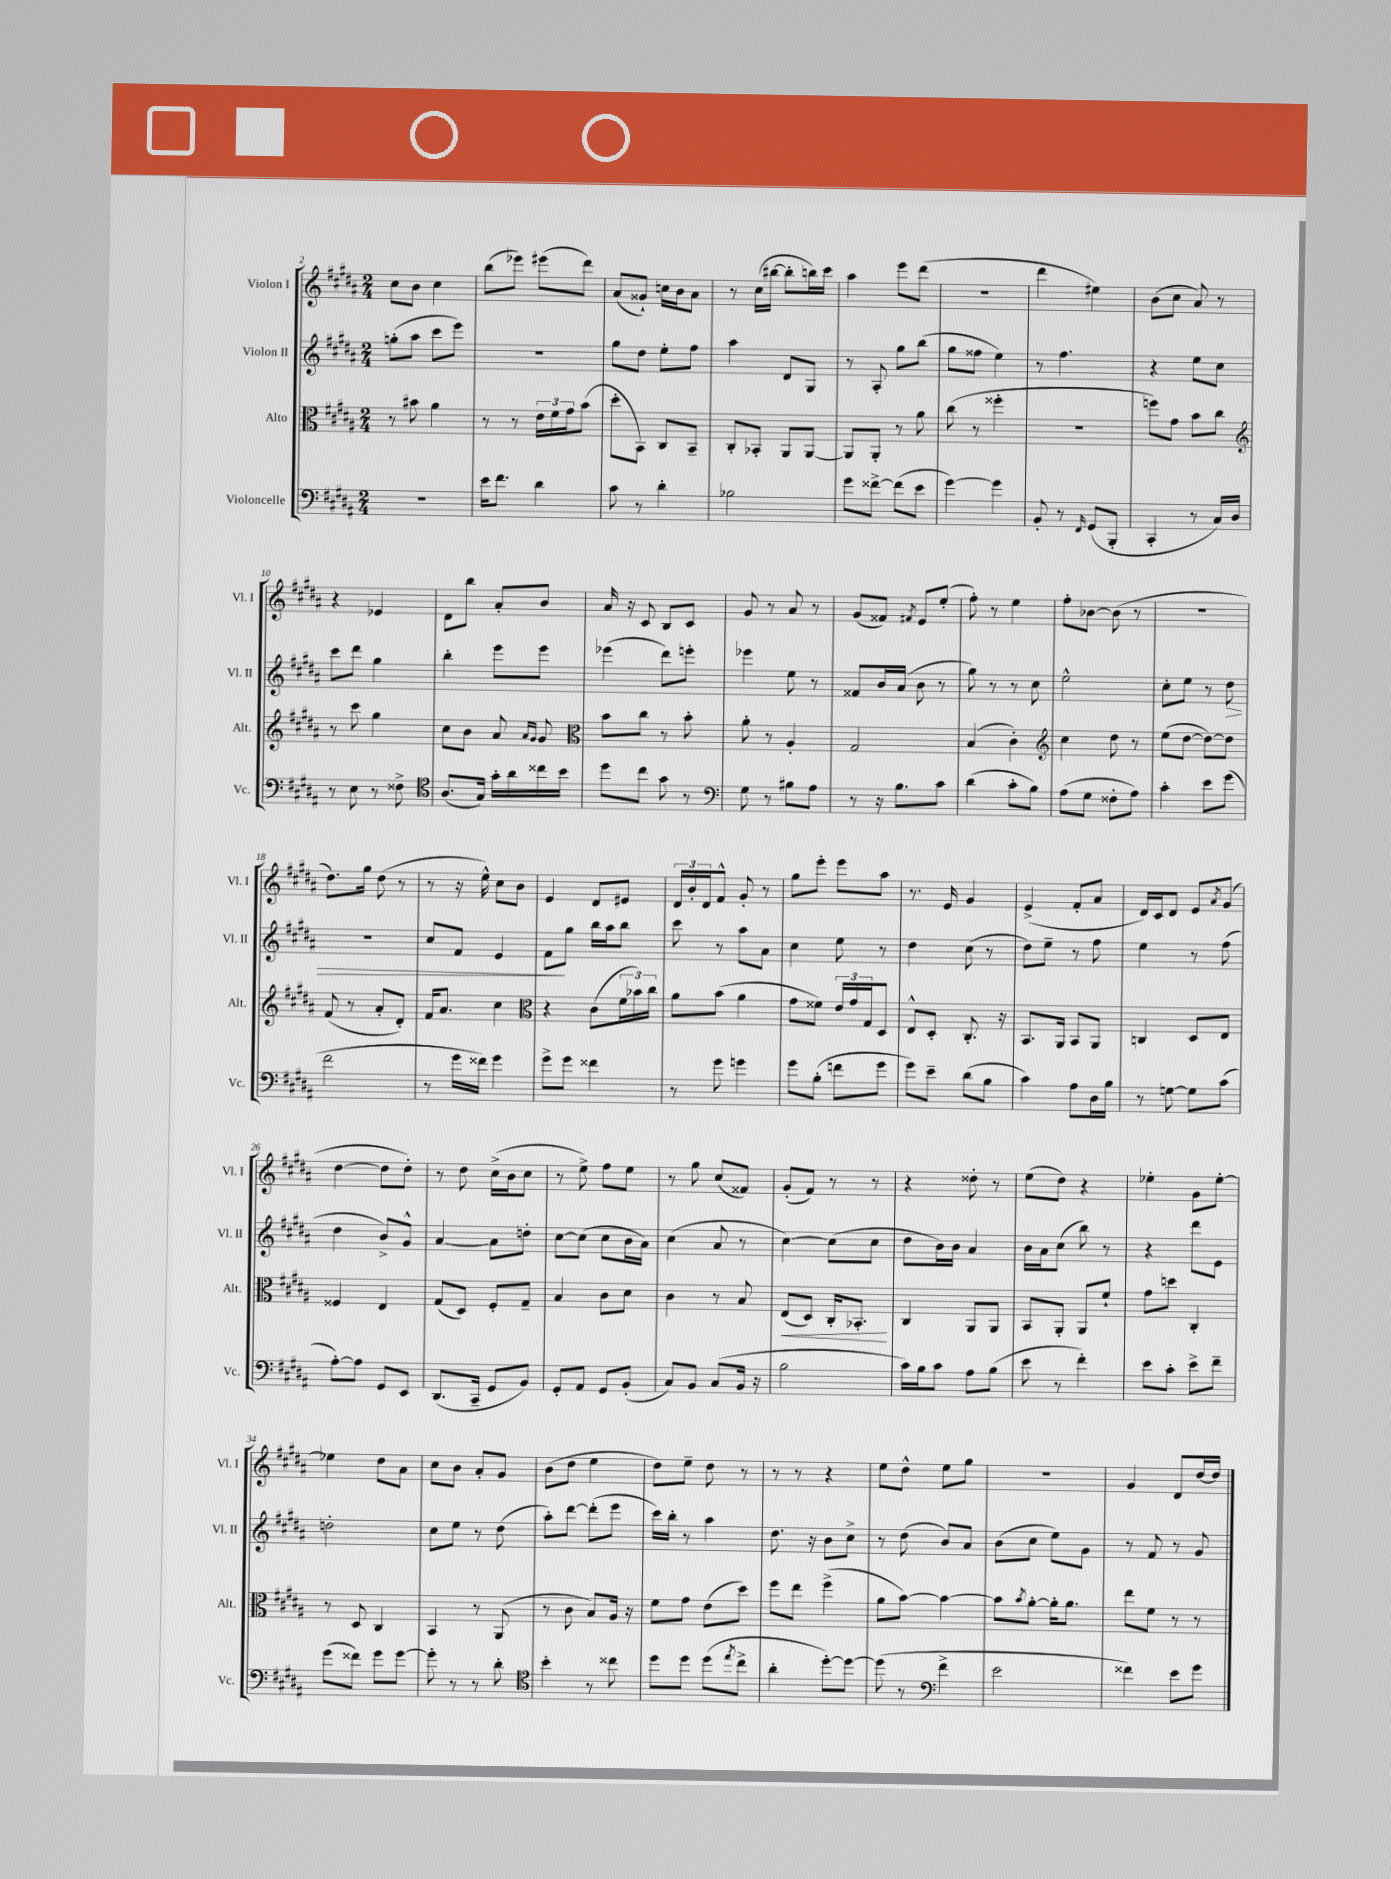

**kern	**kern	**dynam	**kern	**dynam	**kern
*part4	*part3	*part3	*part2	*part2	*part1
*staff4	*staff3	*staff3	*staff2	*staff2	*staff1
*I"Violoncelle	*I"Alto	*	*I"Violon II	*	*I"Violon I
*I'Vc.	*I'Alt.	*	*I'Vl. II	*	*I'Vl. I
*clefF4	*clefC3	*	*clefG2	*	*clefG2
*k[f#c#g#d#a#]	*k[f#c#g#d#a#]	*	*k[f#c#g#d#a#]	*	*k[f#c#g#d#a#]
*M2/4	*M2/4	*	*M2/4	*	*M2/4
=2	=2	=2	=2	=2	=2
2r	8r	.	(8ggn'\L	.	8cc#\L
.	8b#X\	.	8aa#\J	.	8b\J
.	4a#\	.	8ccc#\L	.	4cc#\
.	.	.	8eee\J)	.	.
=3	=3	=3	=3	=3	=3
16e\KL	8r	.	2r	.	(8bb\L
8.f#\J	.	.	.	.	.
.	8r	.	.	.	8eee-X\J)
4d#\	24e\LL	.	.	.	(8eee#X\L
.	24f#\	.	.	.	.
.	24g#\J	.	.	.	.
.	(8b\J	.	.	.	8ddd#\J)
=4	=4	=4	=4	=4	=4
8c#\	8dd#'\L	.	8gg#\L	.	(8a#/L
8r	8BB\J)	.	8dd#\J	.	8g##X`/J)
4d#'\	8C#/L	.	8ee'\L	.	16ccn\LL
.	.	.	.	.	16b\J
.	8BB~/J	.	8ff#\J	.	8a#\J
=5	=5	=5	=5	=5	=5
2B-X\	8C#'/L	.	4aa#\	.	8r
.	8BB-X'/J	.	.	.	(16cc#\LL
.	.	.	.	.	[16bb#X\JJ
.	8AA#/L	.	8d#/L	.	8bb#'\L]
.	[8AA#/J	.	8G#/J	.	16bbn\L)
.	.	.	.	.	16ccc#\JJ
=6	=6	=6	=6	=6	=6
8g#\L	8AA#/L]	.	8r	.	4aa#\
[8f##X^\J	8AA#'/J	.	8A#'/	.	.
(8f##\L]	8r	.	8gg#\L	.	8eee\L
8e\J	8a#\	.	(8bb\J	.	(8ddd#\J
=7	=7	=7	=7	=7	=7
[4g#\)	(8cc#\	.	8gg#\L	.	2r
.	8r	.	8ff##X\J	.	.
4g#\]	4ff##X'\	.	4ee\)	.	.
=8	=8	=8	=8	=8	=8
8BB'/	2r	.	8r	.	4ddd#\
8r	.	.	4.ff#\	.	.
16qqFF#/	.	.	.	.	.
(8GG#/L	.	.	.	.	4ee#X\)
8BBB'/J	.	.	.	.	.
=9	=9	=9	=9	=9	=9
4CC#'/	8ffn\L)	.	4r	.	(8b\L
.	8g#\J	.	.	.	8cc#\J
8r	8b\L	.	8ee\L	.	8a#/)
16C#/LL)	8cc#\J	.	8cc#\J	.	8r
16D#/JJ	.	.	.	.	.
!!LO:LB:g=z
=10	=10	=10	=10	=10	=10
*	*clefG2	*	*	*	*
8r	8r	.	8ccc#\L	.	4r
8E\	8ccc#\	.	8ddd#\J	.	.
8r	4gg#\	.	4gg#\	.	4e-X/
8F##X^\	.	.	.	.	.
=11	=11	=11	=11	=11	=11
*clefC4	*	*	*	*	*
(8.A#/L	8cc#\L	.	4bb'\	.	8d#\L
.	8b\J	.	.	.	8bb\J
16G#/Jk)	.	.	.	.	.
16g#'\LL	8a#/	.	8eee\L	.	8a#'/L
16a#\	.	.	.	.	.
.	16qqa#/LL	.	.	.	.
.	16qqg#/JJ	.	.	.	.
16cc##X\	8g#/	.	8eee\J	.	8b/J
16b\JJ	.	.	.	.	.
=12	=12	=12	=12	=12	=12
*	*clefC3	*	*	*	*
8dd#\L	8b\L	.	(4eee-X\	.	16a#/
.	.	.	.	.	16r
8cc#\J	8cc#\J	.	.	.	8c#/
8g#\	8r	.	8ddd#\L)	.	8B/L
8r	8b'\	.	8eeen'\J	.	8c#/J
=13	=13	=13	=13	=13	=13
*clefF4	*	*	*	*	*
8G#\	8a#'\	.	4eee-X\	.	8g#/
8r	8r	.	.	.	8r
8B#X\L	4A#'/	.	8ee\	.	8a#/
8A#\J	.	.	8r	.	8r
=14	=14	=14	=14	=14	=14
8r	2G#/	.	8f##X/L	.	(8g#/L
16r	.	.	16b/L	.	8f##X/J)
8.B\L	.	.	(16a#/JJ	.	.
.	.	.	.	.	8qf#X/
.	.	.	8b\	.	8e/L
8c#\J	.	.	8r	.	(8ee'/J
=15	=15	=15	=15	=15	=15
(4d#\	(4B/	.	8gg#\)	.	8ff#'\)
.	.	.	8r	.	8r
8c#'\L	4c#'\)	.	8r	.	4ee\
8B\J)	.	.	8cc#\	.	.
=16	=16	=16	=16	=16	=16
*	*clefG2	*	*	*	*
(8A#\L	4cc#\	.	2ee^^\	.	8ff#'\L
8G#\J	.	.	.	.	[8b-X\J
8F##X'\L	8dd#\	.	.	.	(8b-\]
8A#\J)	8r	.	.	.	8r
=17	=17	=17	=17	=17	=17
4c#'\	(8ee\L	.	8cc#'\L	.	2r
.	[8dd#\J	.	8ee\J	.	.
8e\L	8dd#\L_)	.	8r	.	.
!	!	!	!	!LO:HP:b	!
(8g#\J	8dd#\J]	.	8dd#\	>	.
!!LO:LB:g=z
=18	=18	=18	=18	=18	=18
2f#\	(8f#/	.	2r	.	8.dd#\L)
.	8r	.	.	.	.
.	.	.	.	.	16gg#\Jk
.	8a#'/L	.	.	.	(8dd#\
.	8d#'/J)	.	.	.	8r
=19	=19	=19	=19	=19	=19
8r	16f#/KL	.	8cc#/L	.	8r
.	8.a#/J	.	.	.	.
16g#\LL	.	.	8f#/J	.	16r
16f##X\JJ)	.	.	.	.	16ee^^\)
4g#\	4cc#\	.	4e/	.	8cc#\L
.	.	.	.	.	8b\J
=20	=20	=20	=20	=20	=20
*	*clefC3	*	*	*	*
8g#^\L	4r	.	8f#\L	.	4e/
8g#\J	.	.	8gg#\J	]	.
4f##X\	(8c#\L	.	16bb\LL	.	8d#/L
.	.	.	16aa#\J	.	.
.	24f#\L	.	8bb\J	.	8e#X/J
.	24b-X\)	.	.	.	.
.	24cc#\JJ	.	.	.	.
=21	=21	=21	=21	=21	=21
8r	8a#\L	.	8ccc#\	.	24d#/LL
.	.	.	.	.	24b'/
.	.	.	.	.	24d#/J
8g#\	(8b\J	.	8r	.	8f#^^/J
4gn\	4a#\	.	8aa#\L	.	8g#'/
.	.	.	8a#\J	.	8r
=22	=22	=22	=22	=22	=22
8g#\L	8g#\L	.	4cc#\	.	8gg#\L
(8B'\J	8f##X\J)	.	.	.	8eee'\J
8fn\L	24e/LL	.	8ee\	.	8eee\L
.	24g#/	.	.	.	.
.	24G#/J	.	.	.	.
8g#\J	8D#/J	.	8r	.	8aa#\J
=23	=23	=23	=23	=23	=23
8g#\L)	8E^^/L	.	4dd#\	.	8.r
8e~\J	8D#'/J	.	.	.	.
.	.	.	.	.	16e/
(8d#\L	8.C#'/	.	(8cc#\	.	4g#/
8B\J	.	.	8r	.	.
.	16r	.	.	.	.
=24	=24	=24	=24	=24	=24
4c#\)	8.BB/L	.	8dd#\L)	.	(4e^/
.	.	.	8ee~\J	.	.
.	16AA#/Jk	.	.	.	.
8A#\L	8BB/L	.	8r	.	8f#'/L
16D#\L	8AA#/J	.	8ff#\	.	8a#/J
16B\JJ	.	.	.	.	.
=25	=25	=25	=25	=25	=25
8r	4Cn/	.	4ee\	.	16d#/LL)
.	.	.	.	.	16c#/J
[8Gn\	.	.	.	.	8d#/J
8G\L]	8D#/L	.	8r	.	8e/L
.	.	.	.	.	8qa#/
(8c#\J	8E/J	.	(8ff#\	.	(8g#/J
!!LO:LB:g=z
=26	=26	=26	=26	=26	=26
[8A#'\L)	4F##X/	.	4dd#\	.	[4dd#\
8A#\J]	.	.	.	.	.
8GG#/L	4E/	.	8b^/L)	.	8dd#\L]
8EE/J	.	.	8g#^^/J	.	8dd#'\J)
=27	=27	=27	=27	=27	=27
(8.DD#/L	(8G#/L	.	[4a#/	.	8r
.	8D#/J)	.	.	.	8dd#\
16CC#~/Jk	.	.	.	.	.
8GG#/L	8F#'/L	.	8a#\L]	.	(16cc#^\LL
.	.	.	.	.	16b\J
8BB/J)	8G#~/J	.	8ddn'\J	.	8cc#\J
=28	=28	=28	=28	=28	=28
8GG#'/L	4B/	.	[8cc#\L	.	8r
8AA#/J	.	.	(8cc#\J]	.	8ee^\)
8GG#/L	8c#\L	.	8cc#\L	.	8ff#\L
(8BB'/J	8d#\J	.	16b\L	.	8ee\J
.	.	.	16a#\JJ)	.	.
=29	=29	=29	=29	=29	=29
8C#/L)	4c#\	.	(4cc#\	.	8r
8BB/J	.	.	.	.	8gg#\
(8C#/L	8r	.	8a#/	.	(8cc#/L
16BB/Jk	8B/	.	8r	.	8f##X/J)
16r	.	.	.	.	.
=30	=30	=30	=30	=30	=30
!	!	!LO:HP:b	!	!	!
2B\	(8E/L	<	[4cc#\)	.	(8g#'/L
.	8D#/J)	.	.	.	8f#/J)
.	16C#'/KL	.	(8cc#\L]	.	8r
.	8.BB-X'/J	.	.	.	.
.	.	.	8cc#\J	.	8r
.	.	[	.	.	.
=31	=31	=31	=31	=31	=31
16c#\LL)	4C#/	.	8dd#\L	.	4r
16B\J	.	.	.	.	.
8c#\J	.	.	16b\L)	.	.
.	.	.	16b\JJ	.	.
8A#\L	8AA#/L	.	4a#/	.	8dd##X'\
(8B\J	8AA#/J	.	.	.	8r
=32	=32	=32	=32	=32	=32
8e\	8BB/L	.	16b\LL	.	(8ee\L
.	.	.	16a#\J	.	.
8r	8AA#'/J	.	(8cc#\J	.	8dd#\J)
4f#'\)	8AA#/L	.	8bb\)	.	4r
.	8f#`/J	.	8r	.	.
=33	=33	=33	=33	=33	=33
8e\L	8g#\L	.	4r	.	4ee-X'\
8c#'\J	8ddn\J	.	.	.	.
8e^\L	4C#'/	.	8ddd#\L	.	8g#\L
8f#~\J	.	.	8e\J	.	[8ee-'\J
!!LO:LB:g=z
=34	=34	=34	=34	=34	=34
(8g#\L	8r	.	2ddn'\	.	4ee-X\]
8f##X\J)	8D#/	.	.	.	.
8g#\L	4C#/	.	.	.	8dd#\L
[8g#\J	.	.	.	.	8a#\J
=35	=35	=35	=35	=35	=35
8g#'\]	4BB/	.	8cc#\L	.	8cc#\L
8r	.	.	8ee\J	.	8b\J
8r	8r	.	8r	.	8a#'/L
8d#'\	(8AA#/	.	(8dd#\	.	8g#/J
=36	=36	=36	=36	=36	=36
*clefC4	*	*	*	*	*
4b'\	8r	.	8aa#'\L)	.	(8b\L
.	8c#\	.	[8ddd#\J	.	8dd#\J
8r	8B/L)	.	(8ddd#'\L]	.	4ee\
8cc##X\	16A#/Jk	.	8eee\J	.	.
.	16r	.	.	.	.
=37	=37	=37	=37	=37	=37
8dd#\L	8f#\L	.	16ccc#\LL)	.	8dd#\L)
.	.	.	16bb'\JJ	.	.
8dd#\J	8g#\J	.	8r	.	8ee~\J
(8dd#\L	(8e\L	.	4aa#\	.	8dd#\
8qee/	.	.	.	.	.
8cc#^\J	8dd#\J)	.	.	.	8r
=38	=38	=38	=38	=38	=38
4a#'\	8ff#\L	.	8.dd#\	.	8r
.	8ee\J	.	.	.	8r
.	.	.	16r	.	.
[8dd#'\L)	(4ff#^\	.	8b\L	.	4r
8dd#\J_	.	.	8cc#^\J	.	.
=39	=39	=39	=39	=39	=39
(8dd#\]	8a#\L	.	8r	.	8ee\L
8r	[8b\J)	.	(8dd#\	.	8dd#^^\J
*clefF4	*	*	*	*	*
4f#^\	4b\_	.	8b/L)	.	8ee\L
.	.	.	8a#/J	.	8gg#\J
=40	=40	=40	=40	=40	=40
2e\	8b\L]	.	(8b\L	.	2r
.	8qb/	.	.	.	.
.	[8a#'\J	.	8cc#\J	.	.
.	16a#'\KL]	.	8ee\L)	.	.
.	8.a#\J	.	.	.	.
.	.	.	8g#\J	.	.
=41	=41	=41	=41	=41	=41
4f##X\)	8ee\L	.	8r	.	4g#/
.	8f#\J	.	8f#/	.	.
8e\L	8r	.	8r	.	8d#/L
8g#\J	8r	.	8g#/	.	[16dd#/L
.	.	.	.	.	16dd#/JJ]
==	==	==	==	==	==
*-	*-	*-	*-	*-	*-
